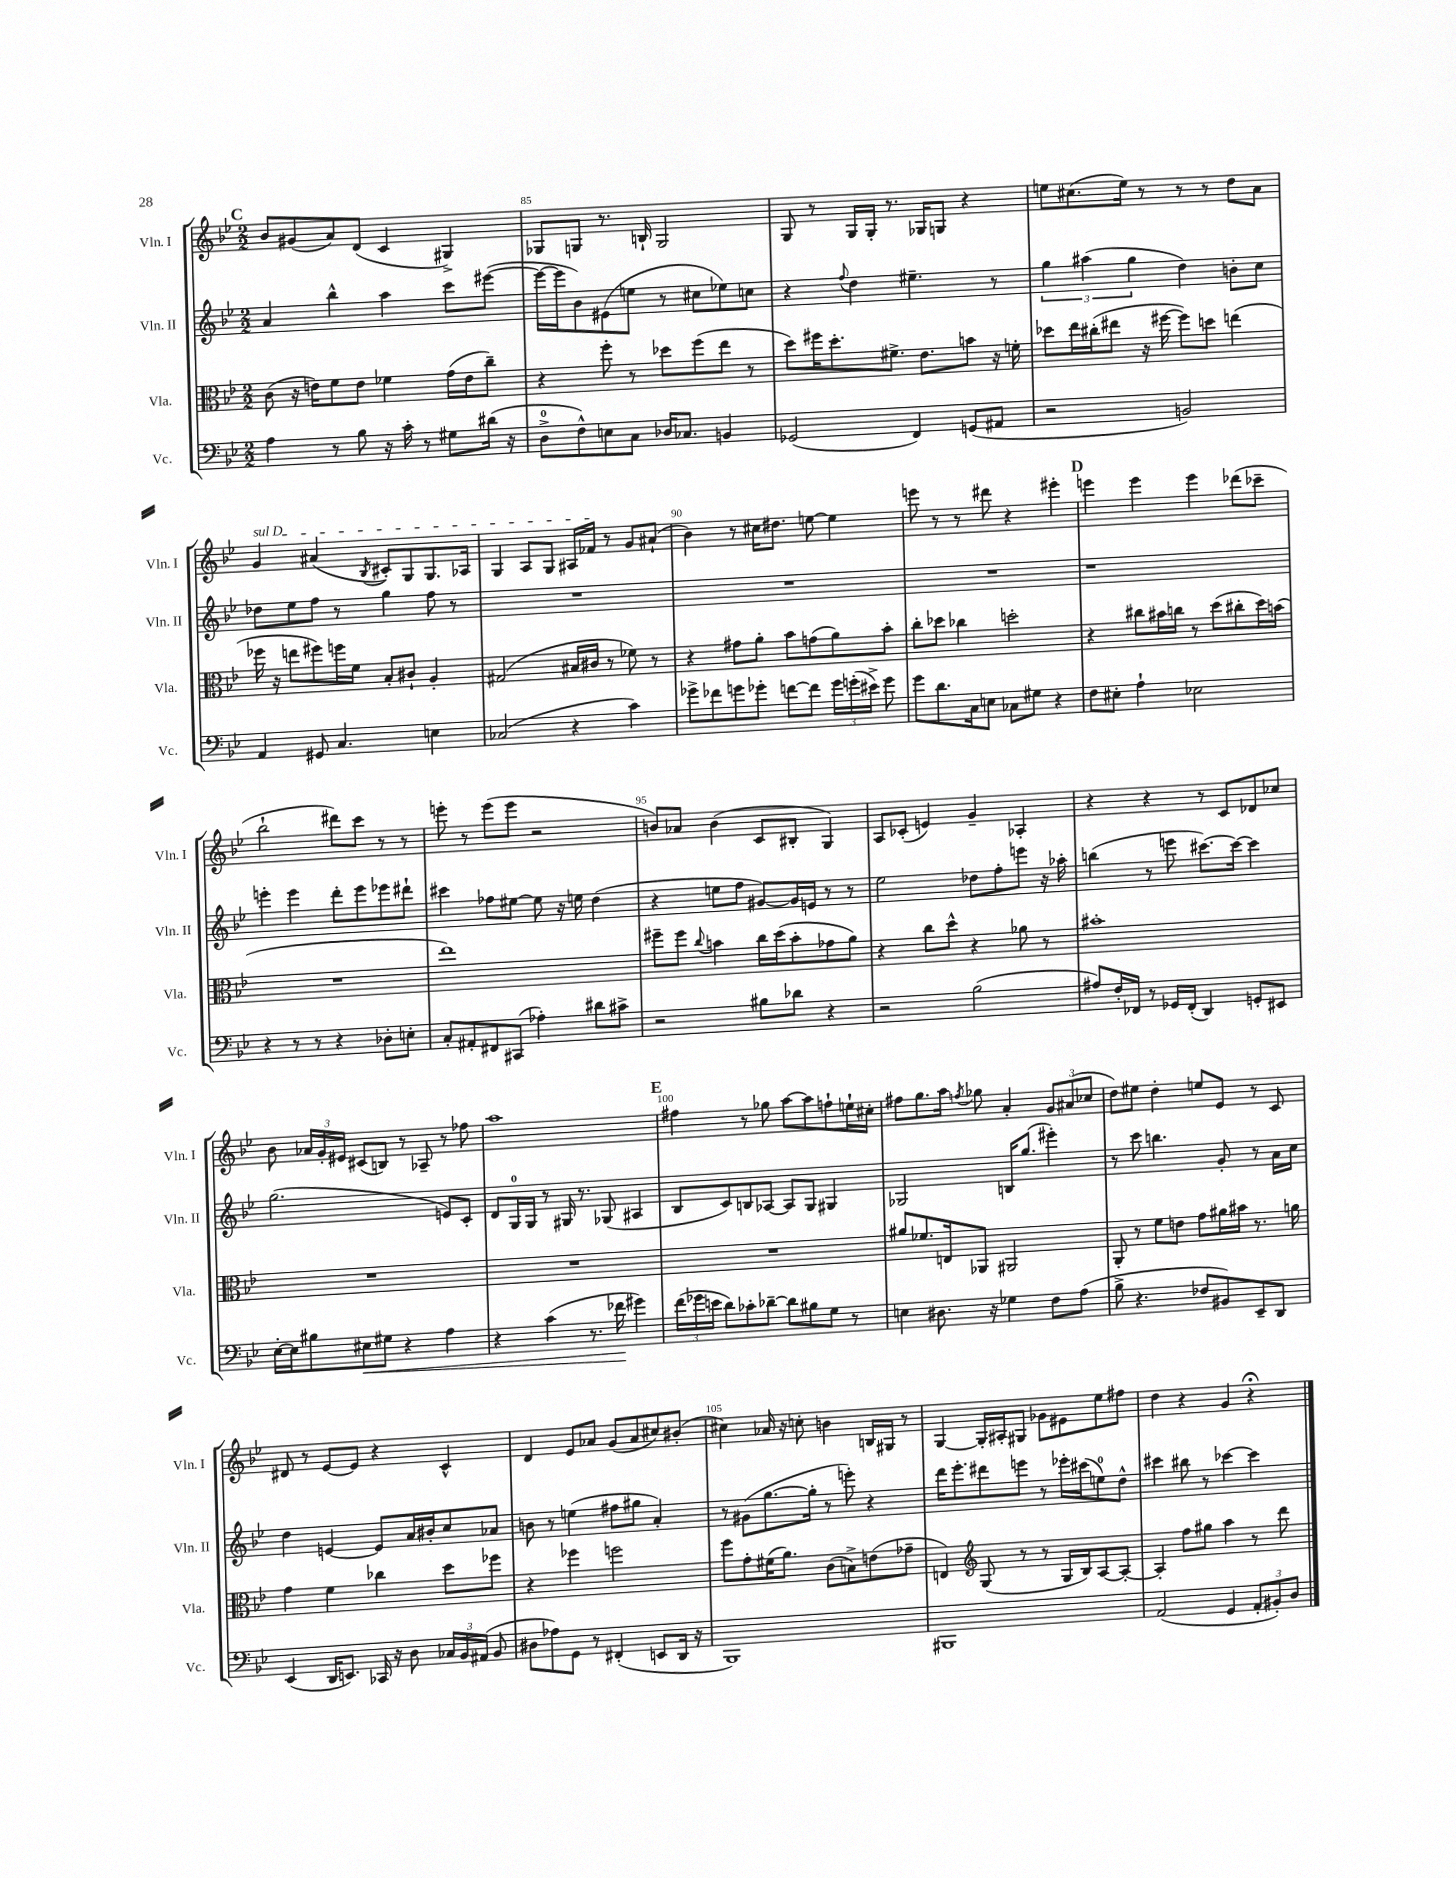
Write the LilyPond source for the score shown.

<<
\new StaffGroup <<
\new Staff = "s0" \with { instrumentName = "Vln. I" shortInstrumentName = "Vln. I" } {
    \clef treble \key bes \major \numericTimeSignature \time 2/2
    \autoBeamOff \mark \markup { \bold "C" } bes'8[ gis'8( a'8) d'8]( c'4 gis4->) |
    ges8[ g8] r8. b16-! g2 |
    g8 r8 g16[ g16]-. r8. ges16[ g8] r4 |
    e''8[ cis''8.( e''16]) r8 r8 r8 d''8[ a'8] |
    \once \override TextSpanner.bound-details.left.text = \markup { \italic "sul D" } g'4\startTextSpan ais'4( \acciaccatura { bes8 } cis'8[-.) g8 g8. aes16] |
    g4 a8[ g8] ais16[ fes'16]\stopTextSpan r8 g'8[ ais'8]-!( |
    bes'4) r8 cis''16[ dis''8.] e''8~ e''4 |
    e'''8 r8 r8 dis'''8 r4 eis'''4-. |
    \mark \markup { \bold "D" } e'''4 e'''4 e'''4 des'''8[( ces'''8]-- |
    bes''2-! dis'''8[) c'''8] r8 r8 |
    e'''8-. r8 e'''8[( e'''8] r2 |
    b'8[) aes'8] b'4( c'8[ bis8]-. g4) |
    a8[ ces'8]-.( e'4) g'4-- aes4-. |
    r4 r4 r8 c'8[ des'8 ces''8] |
    bes'8 \tuplet 3/2 { aes'16[ g'16-. eis'16] } cis'8[( b8]) r8 aes8-- r8 fes''8 |
    a''1 |
    \mark \markup { \bold "E" } fis''4 r8 ges''8 a''8[~ a''8 f''8-! e''16-! cis''16]-. |
    fis''8[ g''8. a''16] \acciaccatura { f''8 } ges''8 a'4-. \tuplet 3/2 { g'8[ ais'8( ces''8] } |
    d''8[) eis''8] d''4-. e''8[ ees'8] r8 c'8 |
    dis'8 r8 ees'8[~ ees'8] r4 c'4-^ |
    d'4 ees'8[ aes'8] g'8[( aes'8 cis''8) bis'8]-.( |
    cis''4) aes'16 r16 c''8-. b'4 b16[ gis16] r8 |
    g4~ g16[-. ais16-. gis8] ges'8[ eis'8 ees''8 fis''8] |
    d''4 r4 g'4 r4\fermata \bar "|." |
}
\new Staff = "s1" \with { instrumentName = "Vln. II" shortInstrumentName = "Vln. II" } {
    \clef treble \key bes \major \numericTimeSignature \time 2/2
    \autoBeamOff \mark \markup { \bold "C" } a'4 bes''4-^ a''4 c'''8[ eis'''8]~( |
    eis'''16[~ eis'''16 bes'8) eis'8( e''8] r8 cis''8[ ees''8) c''8] |
    r4 \appoggiatura { f''8 } d''4 eis''4.-- r8 |
    \tuplet 3/2 { g''4 ais''4( g''4 } d''4) b'8[-. c''8] |
    des''8[ ees''8 f''8] r8 g''4 f''8 r8 |
    R1 |
    R1 |
    R1 |
    \mark \markup { \bold "D" } r1 |
    e'''4-. e'''4 d'''8[-. e'''8 ees'''8 dis'''8]-! |
    cis'''4 fes''8[ eis''8]~ eis''8 r16 e''16 d''4( |
    r4 e''8[ f''8] gis'8[~) gis'16 e'16] r8 r8 |
    ees''2 des''8[ f''8-. e'''8] r16 aes''16-. |
    b''4( r8 e'''8 cis'''8.[~) cis'''16]~ cis'''4 |
    g''2.( e'8[) c'8]-. |
    d'8[ g16-0 g16] r8 gis16 r8. ges8( ais4 |
    \mark \markup { \bold "E" } bes8[ c'8) b8 aes8]~ aes8[ g8] gis4 |
    ges2 b16[ g''8.]( eis'''4-.) |
    r8 c'''8 b''4. g'8-. r8 a'16[ c''16] |
    d''4 e'4~ e'8[ a'16 bis'16-. c''8 aes'8] |
    b'8 r8 e''4( fis''8[ gis''8] a'4-.) |
    r8 gis'8[( g''8.~ g''16]-. r8 e'''8-.) r4 |
    d'''16[ ees'''8.-. dis'''8 e'''8] r8 ees'''16[-. cis'''16( e''8-0) d''8]-^ |
    cis'''4 bis''8 r8 ces'''4~ ces'''4 \bar "|." |
}
\new Staff = "s2" \with { instrumentName = "Vla." shortInstrumentName = "Vla." } {
    \clef alto \key bes \major \numericTimeSignature \time 2/2
    \autoBeamOff \mark \markup { \bold "C" } c'8( r16 e'16[) f'8 e'8] fes'4 g'16[( e'16 c''8]--) |
    r4 f''8-. r8 des''8[ f''8( ees''8] r8 |
    d''8[) fis''16 d''8.-. fis'8.]-> ees'8.[ b'8] r16 f'16-. |
    des''8[ ees''16 cis''16-.( eis''8] r16 fis''16~ fis''8[) d''8] e''4( |
    fes''16 r16 e''8[ fis''8) f''16 f'16] bes8[-. cis'8]-! a4-. |
    gis2( bis16[ cis'16] r8 fes'8) r8 |
    r4 gis'8[ a'8]-. bes'8[ g'8( a'8) bes'8]-. |
    c''8[-. des''8] ces''4 d''2-. |
    \mark \markup { \bold "D" } r4 cis''8[ bis'16 c''16] r8 d''8[( cis''8-. d''16) b'16]( |
    R1 |
    ees''1) |
    fis''8[-- fis''8] \appoggiatura { c''8 } b'4 c''16[ d''16( b'8-. ges'8 a'8]) |
    r4 c''8[ d''8]-^ r4 aes'8 r8 |
    bis'1-. |
    R1 |
    R1 |
    \mark \markup { \bold "E" } R1 |
    ais'8[ fes'8. e16 aes,8] ais,2 |
    a,8-. r8 f'8[ e'8] g'8[ ais'16 bis'16] r8. a'16 |
    g'4 f'4 ces''4 d''8[ fes''8] |
    r4 fes''4 f''2 |
    f''8[ g'8-. fis'16( a'8.]) c'8[( b8->) e'8( ges'8]-- |
    e4) \clef treble g8( r8 r8 g16[ bes16) a8~ a8]~-. |
    a4-. f''8[ gis''8] a''4 r8 d'''8 \bar "|." |
}
\new Staff = "s3" \with { instrumentName = "Vc." shortInstrumentName = "Vc." } {
    \clef bass \key bes \major \numericTimeSignature \time 2/2
    \autoBeamOff \mark \markup { \bold "C" } a4 r8 bes8 r16 c'16-. r8 gis8[ dis'16]( r16 |
    d8[-0-> f8-^) e8 c8] des16[ ces8.] b,4 |
    ges,2( f,4) g,8[( ais,8] |
    r2 b,2) |
    a,4 gis,8 c4. e4 |
    ces2( r4 c'4) |
    ges'8[-> fes'8 g'8 ges'8]-. f'8[~ f'8] \tuplet 3/2 { ges'16[ g'16-.( eis'16]->) } g'8 |
    g'8[ d'8. c16 e8] ces8[ gis8] r4 |
    \mark \markup { \bold "D" } f8[ eis8]-. a4-! ees2 |
    r4 r8 r8 r4 des8[-. e8]-. |
    c8[-. ais,8-. fis,8 cis,8]( aes4-.) dis'8[ cis'8]-> |
    r2 bis8[ des'8] r4 |
    r2 bes2( |
    ais8[) f16-. fes,16] r8 ges,16[ fes,16]-.( d,4) g,8[-. eis,8] |
    ees16[~-. ees16 bis8 eis8\< gis8] r4 a4 |
    r4 c'4( r8. fes'16\! gis'4) |
    \mark \markup { \bold "E" } \tuplet 3/2 { f'16[( ges'16 e'16] } d'8[) ces'8-. des'8]~-- des'8[ bis8 g8] r8 |
    e4 dis8. r16 ges4 f8[ a8]( |
    bes8-> r4. fes8[ bis,8) ees,8-- d,8] |
    ees,4( d,16[ e,8.]) ces,16 r16 d8 \tuplet 3/2 { ces16[ bes,16 ais,16]( } bes,8 |
    dis8[ aes8) g,8] r8 fis,4-.( e,8[ d,16] r16 |
    bes,,1) |
    bis,,1 |
    a,2( g,4 \tuplet 3/2 { a,8[-. bis,8-.) d8] } \bar "|." |
}
>>
>>
\layout { \context { \Score currentBarNumber = #84 \override BarNumber.break-visibility = ##(#f #t #t) barNumberVisibility = #(every-nth-bar-number-visible 5) } }
